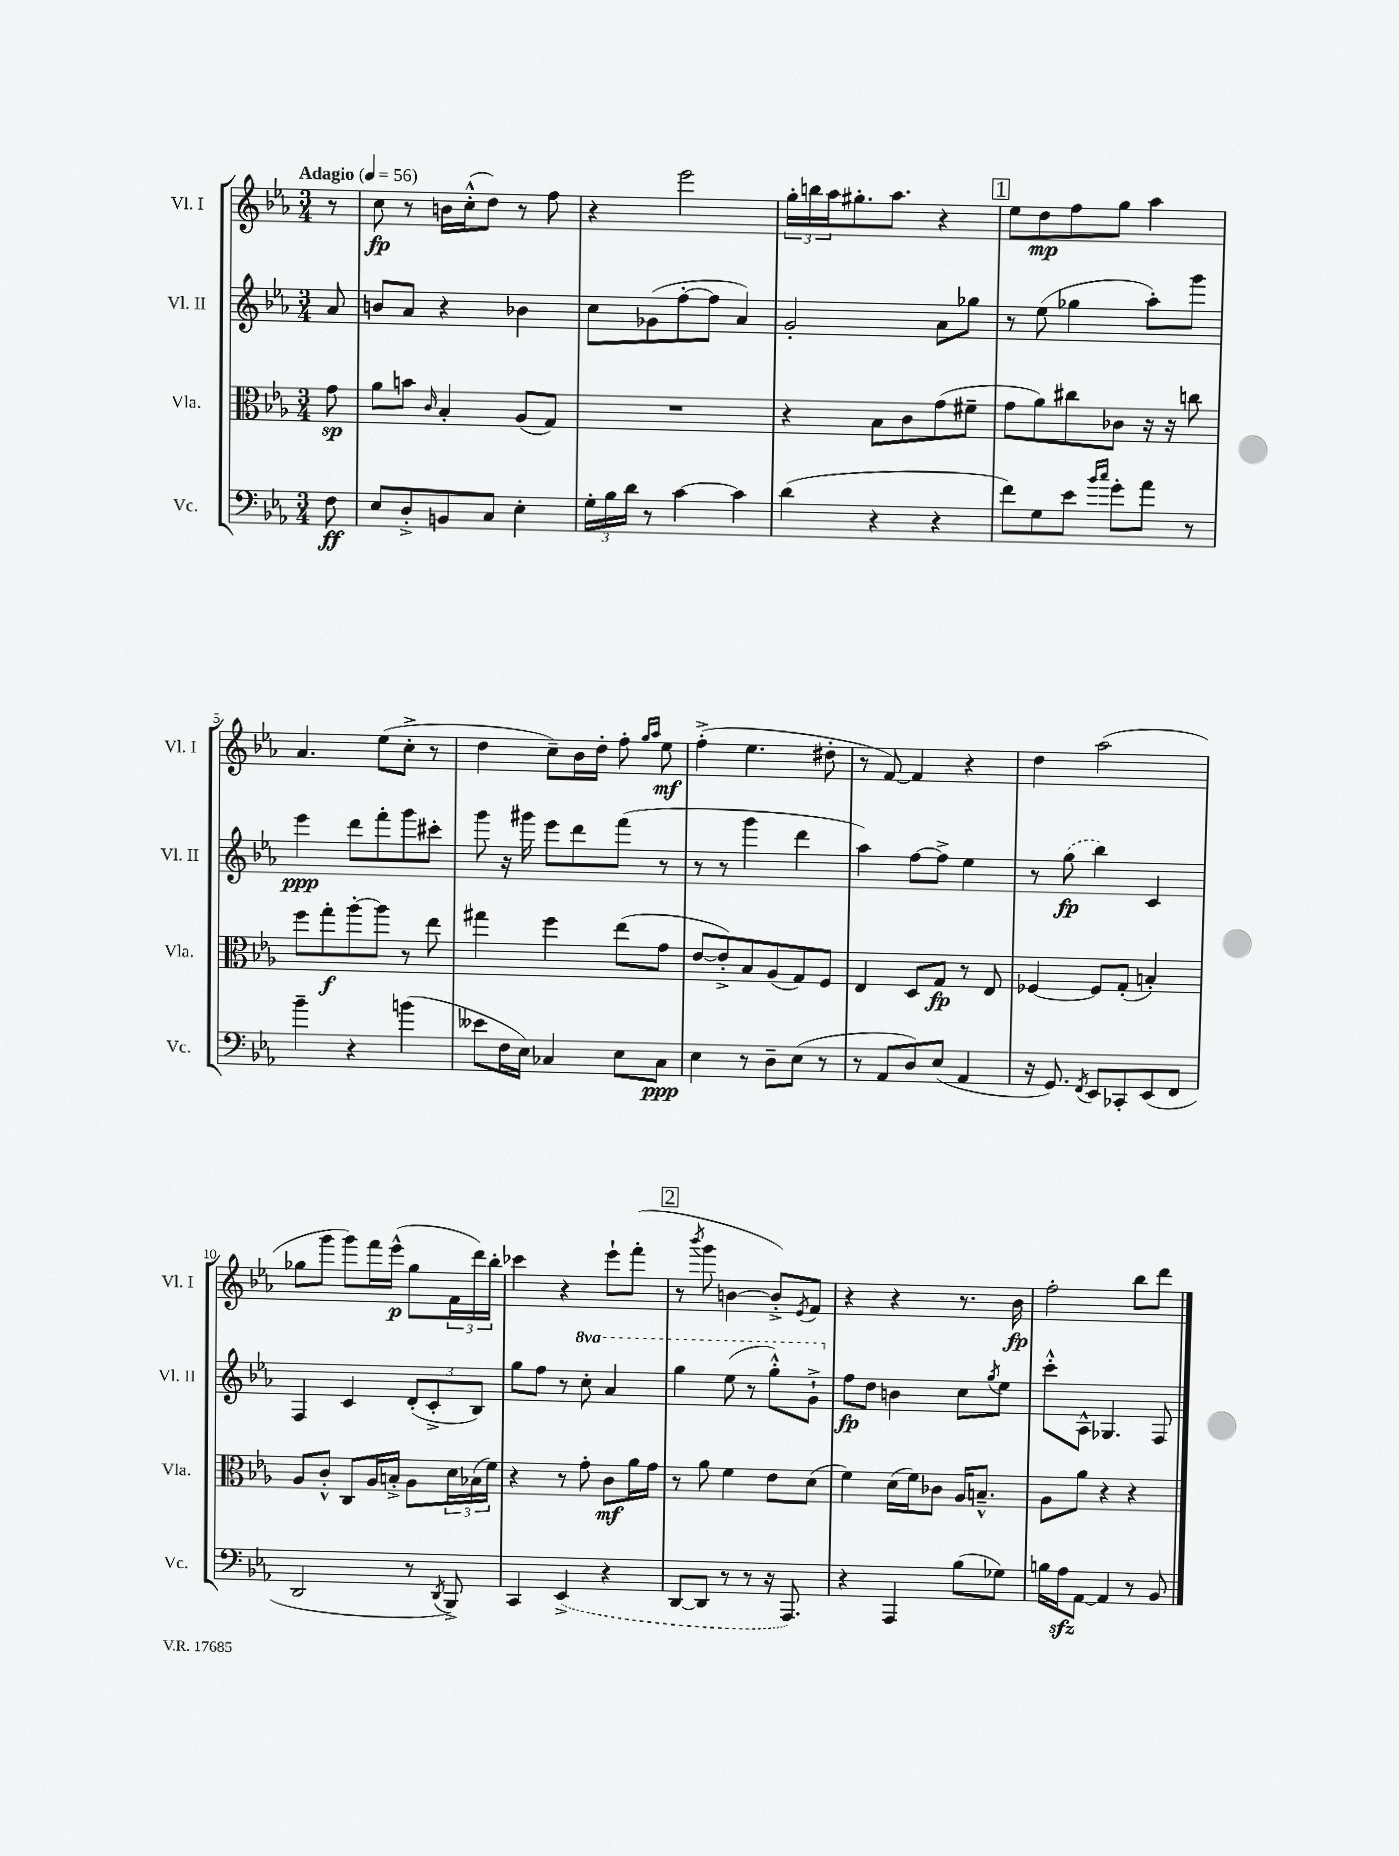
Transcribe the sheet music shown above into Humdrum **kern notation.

**kern	**kern	**kern	**kern
*staff4	*staff3	*staff2	*staff1
*clefF4	*clefC3	*clefG2	*clefG2
*k[b-e-a-]	*k[b-e-a-]	*k[b-e-a-]	*k[b-e-a-]
*M3/4	*M3/4	*M3/4	*M3/4
*MM56	*MM56	*MM56	*MM56
8F	8g	8a-	8r
=	=	=	=
8E-	8a-	8b	8cc
8D'^	8b	8a-	8r
.	16qqc	.	.
8BB	4B-'	4r	16b
.	.	.	(16cc'^^
8C	.	.	8dd)
4E-'	(8A-	4b-	8r
.	8G)	.	8ff
=	=	=	=
24G'	2.r	8cc	4r
24B-	.	.	.
24d	.	.	.
8r	.	(8g-	.
[4c	.	[8ff'	2eee-
.	.	8ff]	.
4c]	.	4a-)	.
=	=	=	=
(4d	4r	2g'	24gg'
.	.	.	24bb
.	.	.	24aa-
.	.	.	8.gg#'
4r	8B-	.	.
.	.	.	8.aa-
.	8c	.	.
4r	(8g	8a-	4r
.	8f#~	8gg-	.
=	=	=	=
8f)	8g	8r	8ee-
8G	8a-)	(8ee-	8dd
8e-	8cc#	4gg-	8ff
16qqb-	.	.	.
16qqcc	.	.	.
8g'	8c-	.	8gg
8a-	16r	8aa-')	4aa-
.	16r	.	.
8r	8cc	8ggg	.
=	=	=	=
4b-~	8ff	4eee-	4.a-
.	8gg'	.	.
4r	[8aa-'	8ddd	.
.	8aa-]	8fff'	(8ee-
(4b	8r	8ggg	8cc'^
.	8ee-	8ccc#'	8r
=	=	=	=
8e--	4gg#	8ggg	4dd
16F	.	16r	.
16E-)	.	16ggg#	.
4C-	4ff	8eee-	8cc~)
.	.	8ddd	16b-
.	.	.	16dd'
8E-	(8ee-	(8fff	8ff'
.	.	.	16qqgg
.	.	.	16qqaa-
8C-	8g	8r	8ee-
=	=	=	=
4E-	[8e-	8r	(4ff'^
.	8e-'^])	8r	.
8r	8B-	4ggg	4.ee-
8D~	(8A-	.	.
(8E-	8G)	4ddd	.
8r	8F	.	8dd#'
=	=	=	=
8r	4E-	4aa-)	8r
8AA-	.	.	[8f)
8D)	8D	[8ff	4f]
(8E-	8G	8ff^]	.
4AA-	8r	4ee-	4r
.	8E-	.	.
=	=	=	=
16r	[4F-	8r	4dd
8.GG)	.	.	.
.	.	(8gg	.
8qFF	.	.	.
8EE-	8F-]	4bb-)	(2aa-
8CC-'	(8G'	.	.
(8EE-	4B')	4c	.
8FF	.	.	.
=	=	=	=
2DD	8A-	4F	8gg-
.	8c'^^	.	8ggg
.	8C	4c	8ggg)
.	16A-	.	16fff
.	16B'^	.	(16eee-^^
8r	8A-	(12d'	8gg-
.	.	12c'^	.
8qDD	.	.	.
8BBB-^)	24d	.	24f
.	(24B-	12B-)	24ddd)
.	24f)	.	24bb-'
=	=	=	=
4CC	4r	8gg	4ccc-
.	.	8ff	.
(4EE-^	8r	8r	4r
.	8g'	8ccc'	.
4r	8c	4aa-	8eee-`
.	16a-	.	(8fff'
.	16g	.	.
=	=	=	=
[8DD	8r	4ggg	8r
.	.	.	8qbbb-
8DD]	8a-	.	8ggg
8r	4f	(8eee-	[4b
8r	.	8r	.
16r	8e-	8ggg'^^)	8b'^])
8.AAA-)	.	.	.
.	.	.	8qe-
.	(8d	8gg`^	8f
=	=	=	=
4r	4f)	8ff	4r
.	.	8dd	.
4AAA-	(16d	4b	4r
.	16f)	.	.
.	8c-	.	.
(8B-	16A-	8cc	8.r
.	8.B~^^	.	.
.	.	8qgg	.
8G-)	.	8ee-	.
.	.	.	16b-
=	=	=	=
16B	8A-	8ccc'^^	2ff'
16A-	.	.	.
[8AA-	8a-	8A-^^	.
4AA-]	4r	4.G-	.
8r	4r	.	8bb-
8BB-	.	8F	8ddd
==	==	==	==
*-	*-	*-	*-
